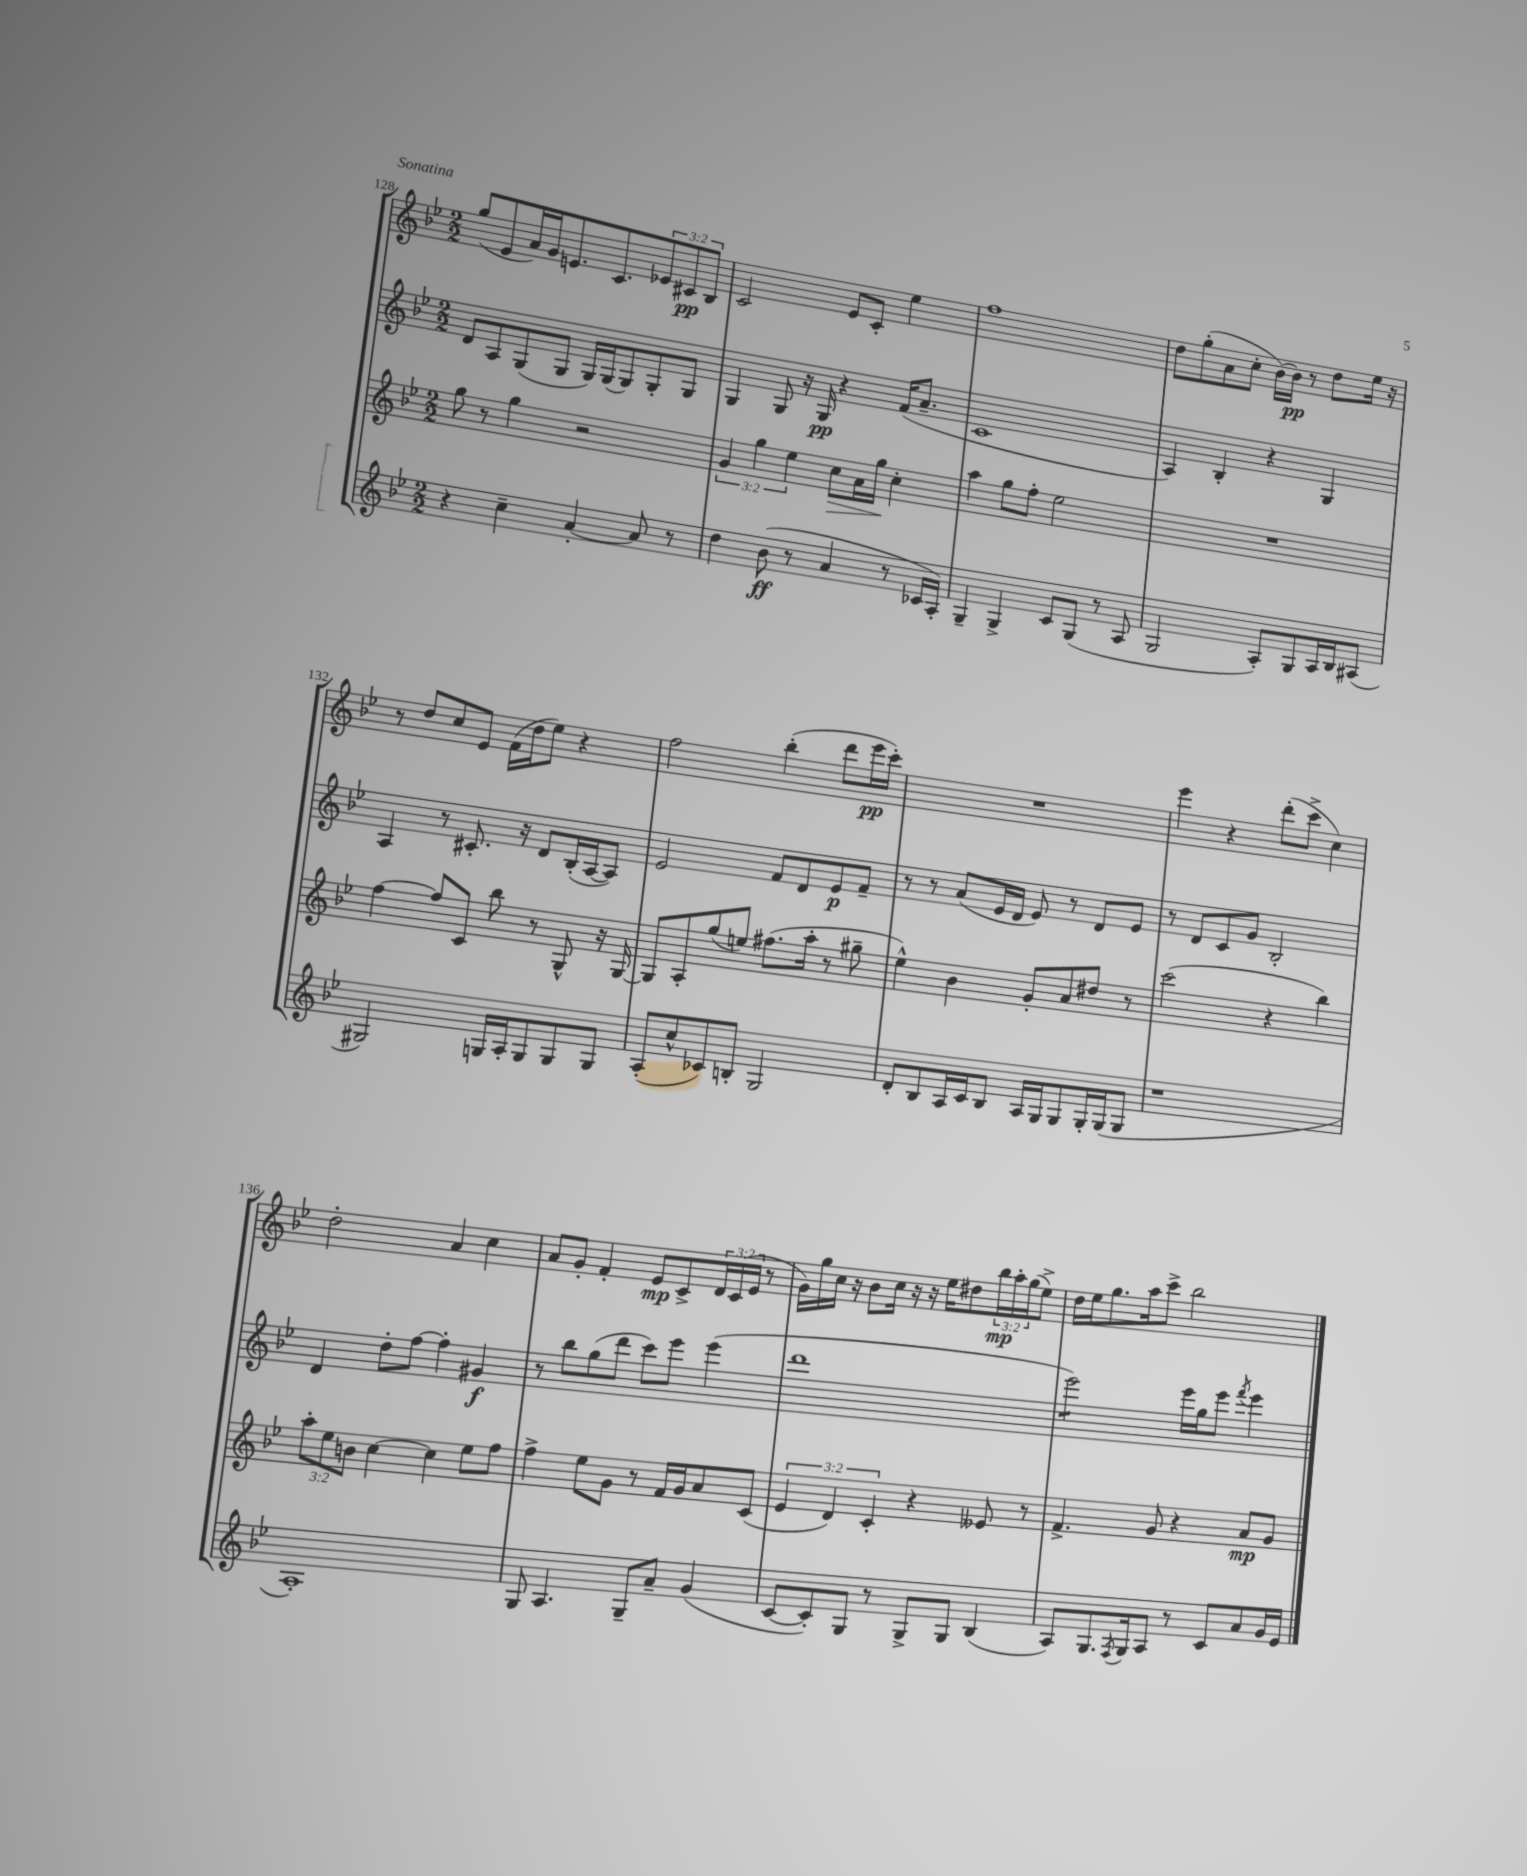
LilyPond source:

<<
\new StaffGroup <<
\new Staff = "s0" {
    \clef treble \key bes \major \numericTimeSignature \time 2/2 \override Staff.TupletNumber.text = #tuplet-number::calc-fraction-text
    g''8( ees'8 a'16) g'16 e'8. c'8. \tuplet 3/2 { ees'8 cis'8\pp bes8 } |
    c'2 ees'8 c'8-. ees''4 |
    f''1 |
    d''8 g''8-.( a'8 c''8-. bes'16~) bes'16\pp r8 d''8 ees''16 r16 |
    r8 d''8 c''8 ees'8 f'16( d''16 ees''8) r4 |
    f''2 bes''4-.( d'''8 ees'''16\pp c'''16-.) |
    R1 |
    ees'''4 r4 d'''8-.( c'''8-> c''4) |
    d''2-. a'4 c''4 |
    a'8 g'8-. f'4-. ees'8\mp c'8-> \tuplet 3/2 { d'16 c'16( ees'16 } r8 |
    g'16) g''16 c''16 r16 bes'8 c''16 r16 r16 ees''16 dis''8 \tuplet 3/2 { bes''16\mp a''16-. g''16( } ees''8->) |
    d''16 ees''16 g''8. a''16 c'''8-> bes''2 \bar "|." |
}
\new Staff = "s1" {
    \clef treble \key bes \major \numericTimeSignature \time 2/2
    d'8 a8 g8( g8 g16) g16( g8) g8-. g8 |
    g4 g8 r16 g16\pp r4 f'16( a'8.-- |
    c'1 |
    a4) bes4-. r4 g4 |
    a4 r8 cis'8.-. r16 d'8 bes16-.( a16~ a8) |
    ees'2 f'8 d'8 ees'8\p f'8-- |
    r8 r8 a'8( ees'16 d'16 ees'8) r8 d'8 ees'8 |
    r8 d'8 c'8 g'8 bes2-. |
    d'4 d''8-. f''8~ f''4-. gis'4\f |
    r8 bes''8 g''8( d'''8 c'''8) ees'''8 ees'''4( |
    d'''1 |
    ees'''2:8) ees'''16 g''16 ees'''8 \acciaccatura { f'''8 } ees'''4 \bar "|." |
}
\new Staff = "s2" {
    \clef treble \key bes \major \numericTimeSignature \time 2/2 \override Staff.TupletNumber.text = #tuplet-number::calc-fraction-text
    g''8 r8 g''4 r2 |
    \tuplet 3/2 { g'4 g''4 ees''4 } c''8\> a'16 g''16\! c''4-. |
    a''4 g''8 f''8-. ees''2 |
    R1 |
    f''4~ f''8 c'8 bes''8 r8 g8-^ r16 g16~ |
    g8 a8-. g''8( e''8) fis''8.( a''16-. r8 gis''8-- |
    ees''4-^) bes'4 g'8-. a'8 dis''8 r8 |
    c'''2( r4 bes''4) |
    \tuplet 3/2 { a''8-. ees''8 b'8 } c''4~ c''4 ees''8 f''8 |
    f''4-> ees''8 g'8 r8 f'16 g'16 a'8 c'8( |
    \tuplet 3/2 { ees'4 d'4) c'4-. } r4 eeses'8 r8 |
    f'4.-> g'8 r4 a'8\mp g'8 \bar "|." |
}
\new Staff = "s3" {
    \clef treble \key bes \major \numericTimeSignature \time 2/2
    r4 c''4-- a'4~-. a'8 r8 |
    d''4 bes'8\ff( r8 a'4 r8 ces'16 a16-.) |
    g4-- g4-> c'8 g8( r8 a8 |
    g2 a8-.) g8 a16 bes16 ais8( |
    gis2) g16 a16-. g8 g8 g8 |
    a8-.( c''8-^ ces'8) b8-. g2 |
    d'8-. bes8 a16 c'16 bes8 a16 g16 g8 g16-. g16( g8 |
    r1 |
    a1-.) |
    g8 a4. g8-- a'8-- g'4( |
    c'8~ c'8-.) g8 r8 g8-> g8 bes4( |
    a8) g8. \acciaccatura { f8 } g16 a8 r8 c'8 a'8 g'16 ees'16 \bar "|." |
}
>>
>>
\layout { \context { \Score currentBarNumber = #128 } }
